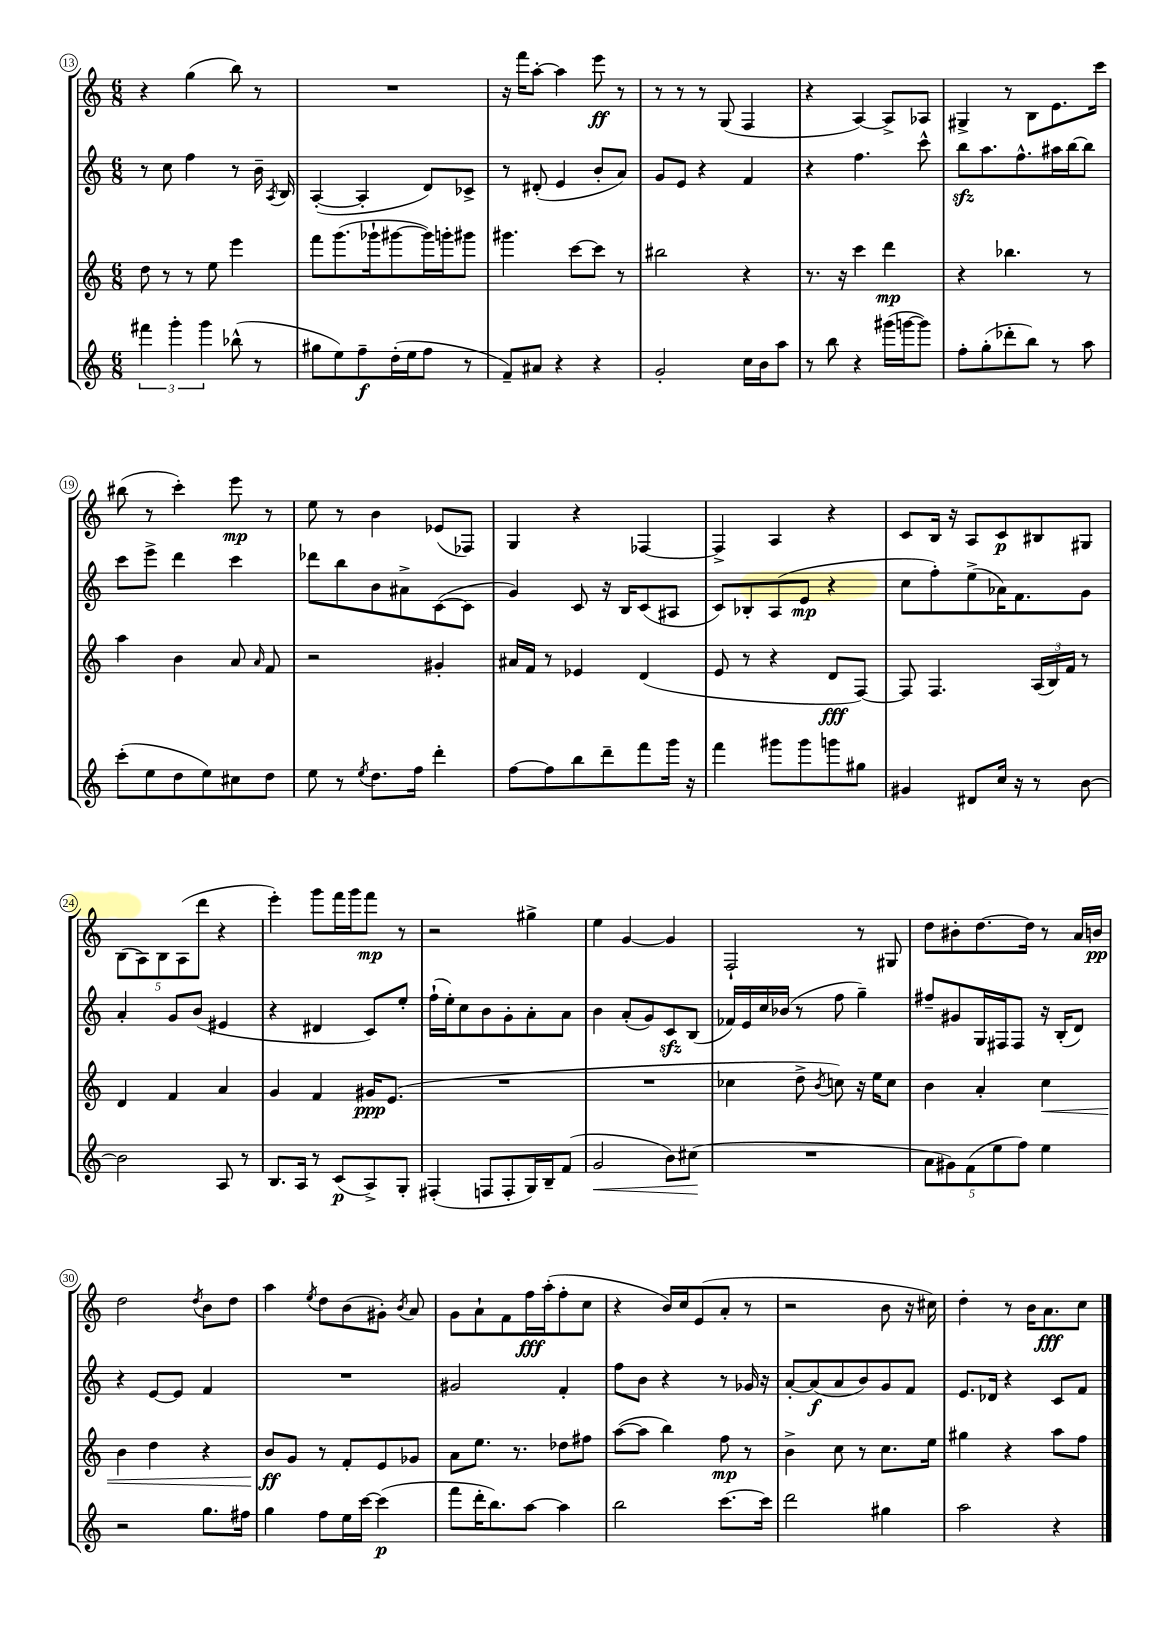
<<
\new StaffGroup <<
\new Staff = "s0" {
    \clef treble \key c \major \numericTimeSignature \time 6/8
    \autoBeamOff r4 g''4( b''8) r8 |
    R2. |
    r16 f'''16[ a''8]~-. a''4 e'''8\ff r8 |
    r8 r8 r8 g8( f4 |
    r4 a4~) a8[-> aes8] |
    gis4-> r8 b8[ e'8. c'''16] |
    bis''8( r8 c'''4-.) e'''8\mp r8 |
    e''8 r8 b'4 ees'8[( fes8]) |
    g4 r4 fes4~ |
    fes4-> a4 r4 |
    c'8[ b16] r16 a8[ c'8\p bis8 gis8] |
    \tuplet 5/4 { b8[( a8) b8 a8( d'''8] } r4 |
    e'''4-.) g'''8[ f'''16 g'''16 f'''8]\mp r8 |
    r2 gis''4-> |
    e''4 g'4~ g'4 |
    f2-! r8 gis8 |
    d''8[ bis'8-. d''8.~ d''16] r8 a'16[ b'16]\pp |
    d''2 \acciaccatura { d''8 } b'8[ d''8] |
    a''4 \acciaccatura { e''8 } d''8[ b'8( gis'8]-.) \acciaccatura { b'8 } a'8 |
    g'8[ a'8-! f'8 f''16\fff a''16-.( f''8-. c''8] |
    r4 b'16[) c''16 e'8( a'8]-. r8 |
    r2 b'8 r16 cis''16) |
    d''4-. r8 b'16[ a'8.\fff c''8] \bar "|." |
}
\new Staff = "s1" {
    \clef treble \key c \major \numericTimeSignature \time 6/8
    \autoBeamOff r8 c''8 f''4 r8 b'16-- \acciaccatura { a8 } b16 |
    a4~-.( a4-. d'8[) ces'8]-> |
    r8 dis'8-.( e'4 b'8[-. a'8]) |
    g'8[ e'8] r4 f'4 |
    r4 f''4. c'''8-^ |
    b''8[\sfz a''8. f''8.-^ ais''16 b''16~ b''8] |
    c'''8[ e'''8]-> d'''4 c'''4 |
    des'''8[ b''8 b'8 ais'8-> c'8~( c'8] |
    g'4) c'8 r16 b16[ c'8( ais8] |
    c'8[) bes8-. a8( e'8]\mp r4 |
    c''8[ f''8-.) e''8->( aes'16) f'8. g'8] |
    a'4-. g'8[ b'8]( eis'4 |
    r4 dis'4 c'8[) e''8]-. |
    f''16[-!( e''16-.) c''8 b'8 g'8-. a'8-. a'8] |
    b'4 a'8[-.( g'8) c'8\sfz b8]( |
    fes'16[) e'16 c''16 bes'16]( r8 f''8 g''4--) |
    fis''8[-- gis'8 g16 fis16 fis8] r16 b16[-.( d'8]) |
    r4 e'8[~ e'8] f'4 |
    R2. |
    gis'2 f'4-. |
    f''8[ b'8] r4 r8 ges'16 r16 |
    a'8[~-. a'8\f( a'8 b'8) g'8 f'8] |
    e'8.[ des'16] r4 c'8[ f'8] \bar "|." |
}
\new Staff = "s2" {
    \clef treble \key c \major \numericTimeSignature \time 6/8
    \autoBeamOff d''8 r8 r8 e''8 e'''4 |
    f'''8[ g'''8.( ges'''16-! gis'''8~ gis'''16) g'''16-. gis'''8] |
    gis'''4. c'''8[~ c'''8] r8 |
    bis''2 r4 |
    r8. r16 c'''4 d'''4\mp |
    r4 bes''4. r8 |
    a''4 b'4 a'8 \grace { a'16 } f'8 |
    r2 gis'4-. |
    ais'16[ f'16] r8 ees'4 d'4( |
    e'8 r8 r4 d'8[\fff f8]~) |
    f8 f4. \tuplet 3/2 { a16[( b16) f'16] } r8 |
    d'4 f'4 a'4 |
    g'4 f'4 gis'16[\ppp e'8.]( |
    R2. |
    R2. |
    ces''4 d''8-> \acciaccatura { b'8 } c''8) r16 e''16[ c''8] |
    b'4 a'4-. c''4\< |
    b'4 d''4 r4 |
    b'8[\ff\! g'8] r8 f'8[-. e'8 ges'8] |
    a'8[ e''8.] r8. des''8[ fis''8] |
    a''8[~( a''8] b''4) f''8\mp r8 |
    b'4-> c''8 r8 c''8.[ e''16] |
    gis''4 r4 a''8[ f''8] \bar "|." |
}
\new Staff = "s3" {
    \clef treble \key c \major \numericTimeSignature \time 6/8
    \autoBeamOff \tuplet 3/2 { fis'''4 g'''4-. g'''4 } bes''8-^( r8 |
    gis''8[ e''8) f''8--\f d''16-.( e''16 f''8] r8 |
    f'8[--) ais'8] r4 r4 |
    g'2-. c''16[ b'16 a''8] |
    r8 b''8 r4 gis'''16[( g'''16~ g'''8]) |
    f''8[-. g''8-.( des'''8-. b''8]) r8 a''8 |
    c'''8[-.( e''8 d''8 e''8) cis''8 d''8] |
    e''8 r8 \acciaccatura { e''8 } d''8.[ f''16] d'''4-. |
    f''8[~ f''8 b''8 d'''8-- f'''8 g'''16] r16 |
    f'''4 gis'''8[ gis'''8 g'''8 gis''8] |
    gis'4 dis'8[ c''16] r16 r8 b'8~ |
    b'2 a8 r8 |
    b8.[ a16] r8 c'8[\p( a8->) g8]-. |
    fis4-.( f8[ f8-. g16) b16-- f'8]( |
    g'2\< b'8[) cis''8]\!( |
    R2. |
    \tuplet 5/4 { a'8[ gis'8) f'8( e''8 f''8]) } e''4 |
    r2 g''8.[ fis''16] |
    g''4 f''8[ e''16 c'''16]~ c'''4\p( |
    f'''8[ d'''16-. b''8.) a''8]~ a''4 |
    b''2 c'''8.[~ c'''16] |
    d'''2 gis''4 |
    a''2 r4 \bar "|." |
}
>>
>>
\layout { \context { \Score currentBarNumber = #13 \override BarNumber.stencil = #(make-stencil-circler 0.1 0.3 ly:text-interface::print) } }
